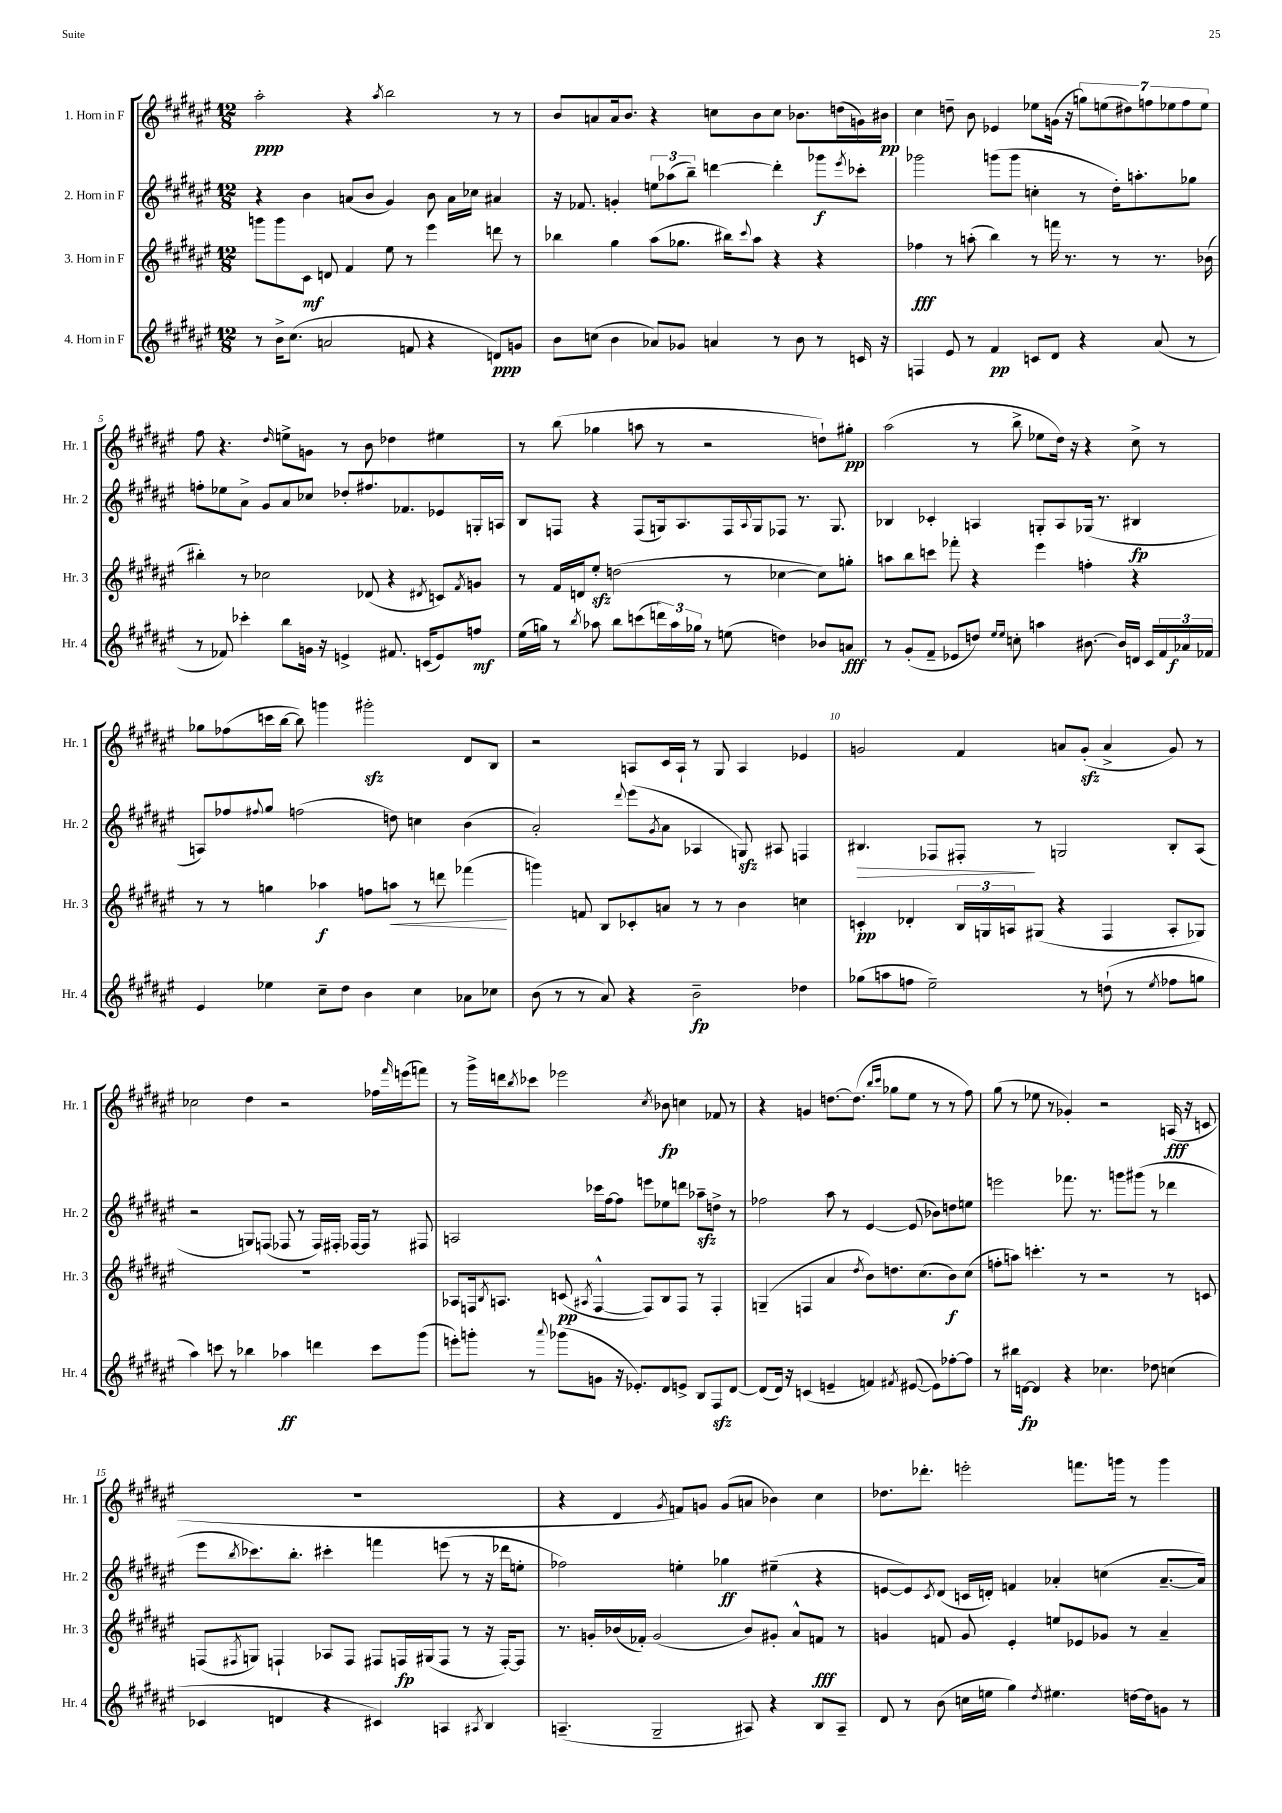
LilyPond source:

<<
\new StaffGroup <<
\new Staff = "s0" \with { instrumentName = "1. Horn in F" shortInstrumentName = "Hr. 1" } {
    \clef treble \key fis \major \numericTimeSignature \time 12/8
    ais''2-.\ppp r4 \acciaccatura { ais''8 } b''2 r8 r8 |
    b'8 a'8 a'16 b'8. r4 c''8 b'8 c''8 bes'8. d''16( g'16) bis'16\pp |
    cis''4 d''8-- b'8 ees'4 ees''8 g'16( r16 \tuplet 7/4 { g''8) e''8( dis''8) f''8 ees''8 f''8 ees''8 } |
    fis''8 r4. \grace { dis''16 } e''8-> g'8 r8 b'8 des''4 eis''4 |
    r8 b''8( ges''4 a''8 r8 r2 d''8-!) gis''8-.\pp |
    ais''2( r8 b''8-> ees''8 dis''16) r16 r4 cis''8-> r8 |
    ges''8 fes''8( c'''16 b''16~ b''8) g'''4 gis'''2-.\sfz dis'8 b8 |
    r2 a8 cis'16 a16-! r8 gis8 a4 ees'4 |
    g'2 fis'4 a'8 g'8-.\sfz( a'4-> g'8) r8 |
    ces''2 dis''4 r2 fes''16 \grace { fis'''16 } e'''16( f'''8) |
    r8 gis'''16-> d'''16 \acciaccatura { b''8 } ces'''8 ees'''2 \acciaccatura { cis''8 } bes'8\fp c''4 fes'8 r8 |
    r4 g'4 d''8.~ d''8.( \grace { b''16 cis'''16 } ges''8 eis''8 r8 r8 fis''8) |
    gis''8( r8 ees''8 r8 ges'4-.) r2 a16\fff( r16 c'8 |
    R1. |
    r4 dis'4 \acciaccatura { gis'8 } f'8) g'8 g'8( a'8 bes'4) cis''4 |
    des''8. des'''8.-. e'''2-. f'''8. g'''16 r8 g'''4 \bar "|." |
}
\new Staff = "s1" \with { instrumentName = "2. Horn in F" shortInstrumentName = "Hr. 2" } {
    \clef treble \key fis \major \numericTimeSignature \time 12/8
    r4 b'4 a'8( b'8 gis'4) b'8 a'16 ces''16 ais'4 |
    r16 fes'8. g'4-. \tuplet 3/2 { e''8 aes''8( b''8--) } d'''4~ d'''4-. ges'''8\f \acciaccatura { eis'''8 } ces'''8-. |
    ges'''2 g'''8( g'''8 c''4-. r8 dis''16-.) a''8.-. ges''8 |
    f''8-. ees''8 ais'8-> gis'8 ais'8 ces''8 des''8-. fis''8. fes'8. ees'8 g16-. a16 |
    b8 f8 r4 f8( g16) ais8. f16 \appoggiatura { ais8 } g16 fes8 r8. g8. |
    bes4 ces'4-. a4 g8-. a8 ges16( r8. bis4\fp |
    a8) fes''8 \appoggiatura { fis''8 } gis''8 f''2( d''8) c''4 b'4( |
    ais'2-.) \appoggiatura { dis'''8 } eis'''8( \acciaccatura { gis'8 } ais'8 aes4 g8\sfz) ais8 f4 |
    bis4.\> fes8 fis8-.\! r8 g2 bis8-. ais8( |
    r2 g8) f8( fes8 r8 fes16) fis16-. fes16~ fes16 r8 fis8 |
    a2 ces'''16 fis''16~ fis''8 e'''8 ees''8 d'''8 aes''8--\sfz d''8-> r8 |
    fes''2 ais''8 r8 eis'4~ eis'8( bes'8) d''8 e''8 |
    e'''2 fes'''8. r8. g'''8 gis'''8( r8 des'''4 |
    eis'''8 \acciaccatura { b''8 } ces'''8.) b''8.-. cis'''4-. f'''4 e'''8( r8 r16 des'''16 e''8-. |
    fes''2) e''4-. ges''4\ff eis''4--( r4 |
    e'8~ e'8) \acciaccatura { cis'8 } dis'8( c'16 d'16-.) f'4 aes'4-. c''4( aes'8.~-- aes'16) \bar "|." |
}
\new Staff = "s2" \with { instrumentName = "3. Horn in F" shortInstrumentName = "Hr. 3" } {
    \clef treble \key fis \major \numericTimeSignature \time 12/8
    g'''8 g'''8 cis'8\mf d'8 fis'4 eis''8 r8 eis'''4 d'''8 r8 |
    bes''4 gis''4 ais''8( ges''8. bis''16) \appoggiatura { cis'''8 } ais''8 r4 r4 |
    fes''4\fff r8 a''8-.( b''4) r8 f'''16 r8. r8 r8. bes'16( |
    bis''4-.) r8 ces''2 des'8( r4 \acciaccatura { dis'8 } c'8) \acciaccatura { fis'8 } g'8 |
    r8 fis'16 d'16 eis''8-.\sfz d''2( r8 ces''4~ ces''8) g''8-. |
    a''8 b''8 c'''8 fes'''8-. r4 eis'''4 f''4-. r4 |
    r8 r8 g''4 aes''4\f f''8 a''8\< r8 d'''8 fes'''4\!( |
    g'''4) f'8 b8 ces'8-. a'8 r8 r8 b'4 c''4 |
    c'4-.\pp des'4-. \tuplet 3/2 { b16 g16 a16 } gis8( r4 fis4 a8-. ges8) |
    R1. |
    aes8 f16 \acciaccatura { b8 } a8. c'8\pp( \acciaccatura { ais8 } f4~-^ f8) b8 f8 r8 f4-. |
    g4--( f4 ais'4 \acciaccatura { dis''8 } b'8) d''8. cis''8.( b'8\f) cis''8( |
    f''8-. a''8) c'''4.-. r8 r2 r8 c'8 |
    f8( \acciaccatura { fis8 } g8) f4-! aes8 f8 fis8 f16\fp gis16( f8 r8 r16 f16~-.) f8 |
    r8. g'16-. bes'16( fes'16-.) g'2( bes'8) gis'8-. ais'8-^ f'8\fff r8 |
    g'4 f'8 g'8 eis'4-. e''8 ees'8 ges'8 r8 ais'4-- \bar "|." |
}
\new Staff = "s3" \with { instrumentName = "4. Horn in F" shortInstrumentName = "Hr. 4" } {
    \clef treble \key fis \major \numericTimeSignature \time 12/8
    r8 b'16-> cis''8.( a'2 f'8 r4 d'8\ppp) g'8 |
    b'8 c''8( b'4 aes'8) ges'8 a'4 r8 b'8 r8 c'16 r16 |
    f4 eis'8 r8 fis'4\pp c'8 dis'8 r4 ais'8( r8 |
    r8 fes'8) ces'''4-. b''8 g'16 r16 e'4-> fis'8. c'16( e'8) f''8\mf |
    eis''16( g''16) r8 \acciaccatura { b''8 } aes''8 b''8 c'''8( \tuplet 3/2 { d'''16) aes''16 ges''16 } r8 e''8( d''4) bes'8 a'8\fff |
    r8 gis'8-.( fis'8-- ees'8 d''8) \grace { eis''16 eis''16 } c''8-. a''4 bis'8.~ bis'16 d'16 cis'16 \tuplet 3/2 { fis'16 aes'16\f fes'16 } |
    eis'4 ees''4 cis''8-- dis''8 b'4 cis''4 aes'8 ces''8 |
    b'8( r8 r8 ais'8) r4 b'2--\fp des''4 |
    ges''8( a''8 f''8 eis''2--) r8 d''8-!( r8 \acciaccatura { eis''8 } fes''8 g''8 |
    ais''4) c'''8 r8 bes''4 aes''4\ff d'''4 c'''8 gis'''8( |
    e'''8-.) g'''8-. r8 \appoggiatura { ais'''8 } ges'''8( g'8 r16 ees'8.-.) dis'8 e'8-> b8 fis8\sfz dis'8~ |
    dis'8( dis'16) r16 c'4( e'4-- f'4) \acciaccatura { fis'8 } eis'8~( eis'8) fes''8~-. fes''8 |
    r8 bis''16 d'16~\fp d'4 r4 ces''4. des''8 c''4( |
    ces'4 d'4 r4 cis'4) a4 \acciaccatura { ais8 } b4 |
    a4.--( gis2-- ais8) r4 b8 ais8-- |
    dis'8 r8 b'8( c''16 e''16 gis''4) \acciaccatura { dis''8 } eis''4. d''16~ d''16 g'8 r8 \bar "|." |
}
>>
>>
\layout { \context { \Score currentBarNumber = #2 \override BarNumber.break-visibility = ##(#f #t #t) barNumberVisibility = #(every-nth-bar-number-visible 5) } }
